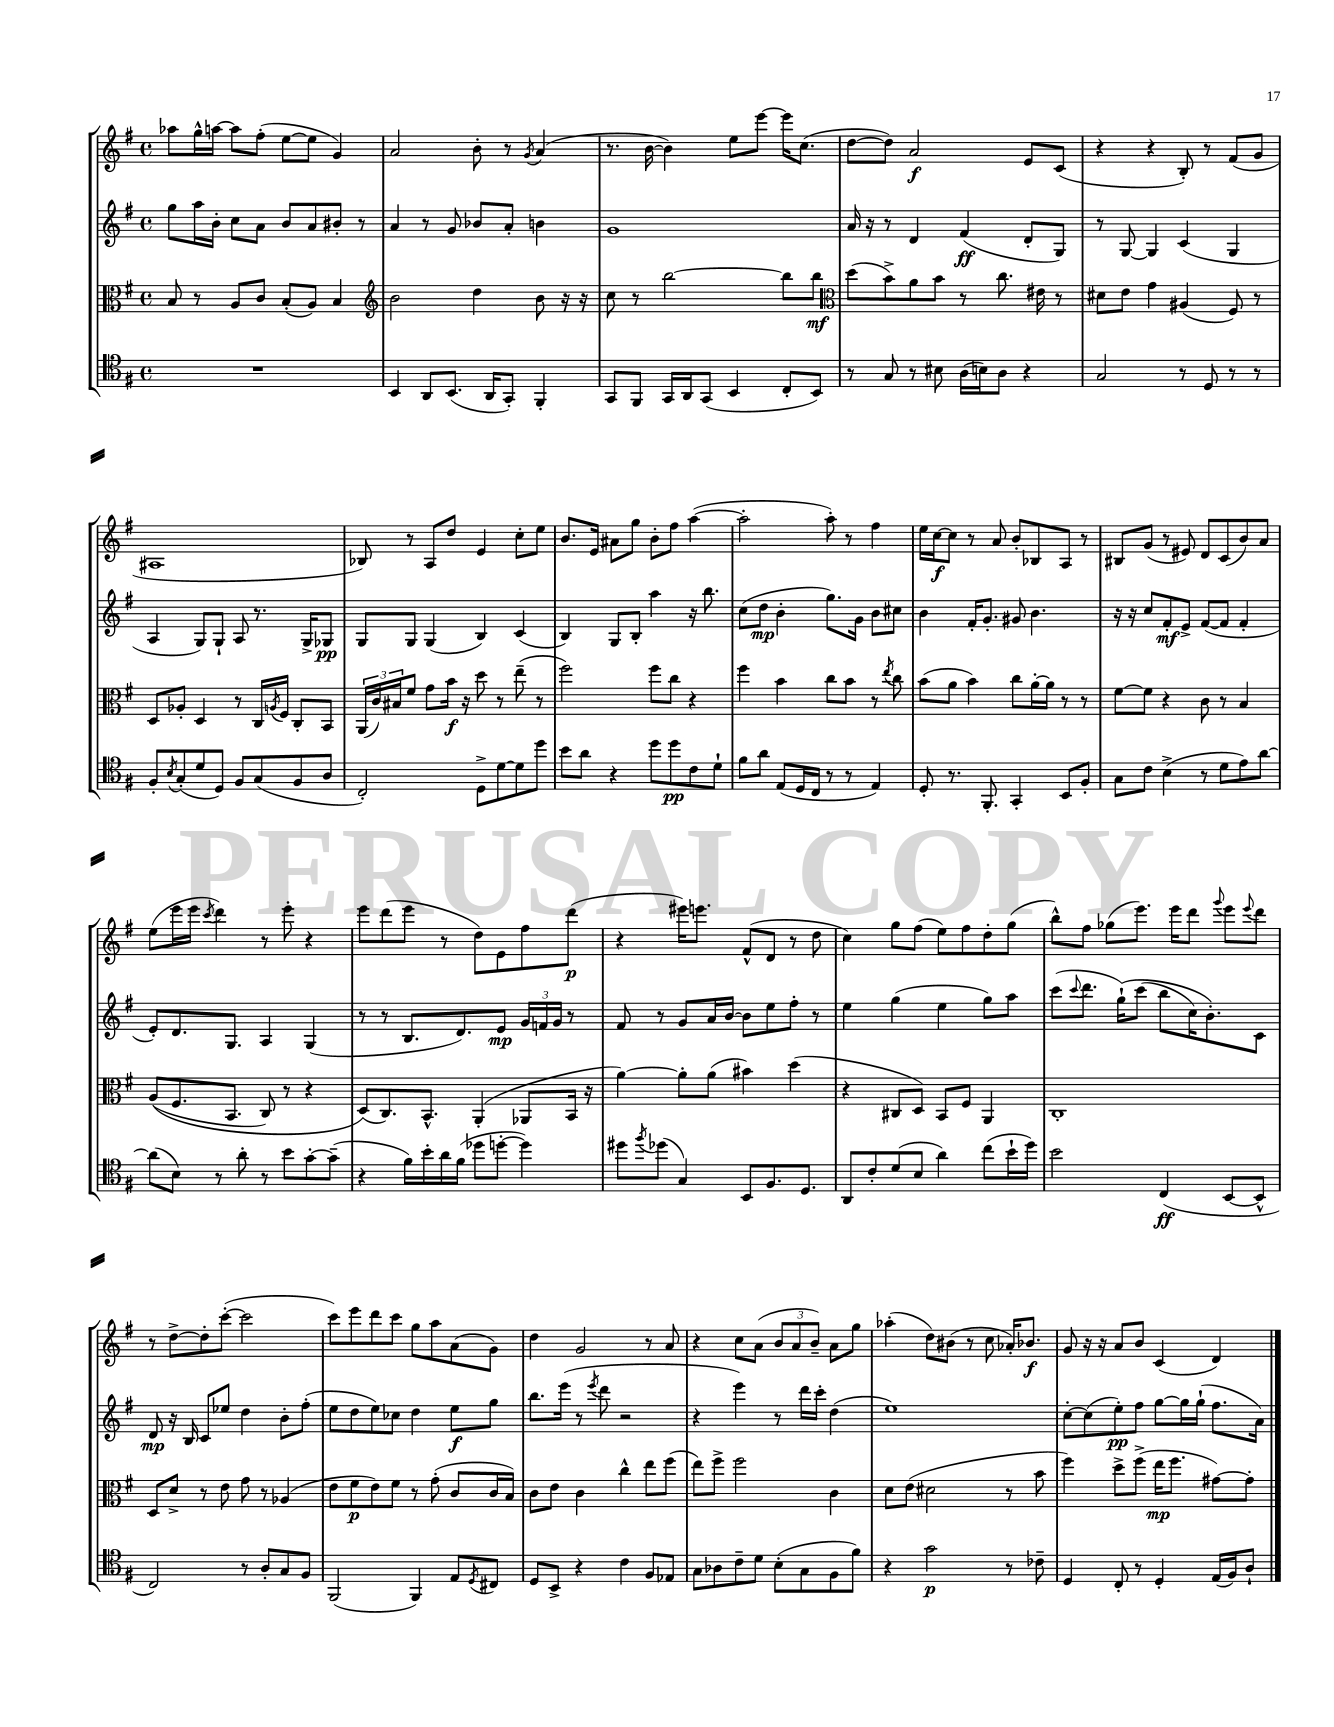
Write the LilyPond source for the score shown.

<<
\new StaffGroup <<
\new Staff = "s0" {
    \clef treble \key g \major \defaultTimeSignature \time 4/4
    aes''8 g''16-^ a''16~ a''8 fis''8-.( e''8~ e''8 g'4) |
    a'2 b'8-. r8 \acciaccatura { g'8 } a'4( |
    r8. b'16~ b'4) e''8 e'''8~ e'''16 c''8.( |
    d''8~ d''8) a'2\f e'8 c'8( |
    r4 r4 b8-.) r8 fis'8( g'8 |
    ais1 |
    bes8) r8 a8 d''8 e'4 c''8-. e''8 |
    b'8. e'16 ais'8 g''8 b'8-. fis''8 a''4~( |
    a''2-. a''8-.) r8 fis''4 |
    e''16 c''16~\f c''8 r8 a'8 b'8-. bes8 a8 r8 |
    bis8 g'8( r8 eis'8) d'8 c'8( b'8) a'8 |
    e''8( e'''16 e'''16 \acciaccatura { c'''8 } d'''4) r8 e'''8-. r4 |
    e'''8 d'''8( e'''8 r8 d''8) e'8 fis''8 d'''8\p( |
    r4 eis'''16) e'''8. fis'8-^( d'8 r8 d''8 |
    c''4) g''8 fis''8( e''8) fis''8 d''8-. g''8( |
    b''8-^) fis''8 ges''8( e'''8.) e'''16 d'''8 \appoggiatura { g'''8 } e'''8 \appoggiatura { e'''8 } d'''8 |
    r8 d''8~-> d''8-. c'''8~-.( c'''2 |
    c'''8) e'''8 d'''8 c'''8 g''8 a''8 a'8( g'8) |
    d''4 g'2 r8 a'8 |
    r4 c''8 a'8( \tuplet 3/2 { b'8 a'8 b'8--) } a'8 g''8 |
    aes''4-.( d''8) bis'8( r8 c''8 aes'16-.) bes'8.\f |
    g'8 r16 r16 a'8 b'8 c'4( d'4) \bar "|." |
}
\new Staff = "s1" {
    \clef treble \key g \major \defaultTimeSignature \time 4/4
    g''8 a''16 b'16-. c''8 a'8 b'8 a'8 bis'8-. r8 |
    a'4 r8 g'8 bes'8 a'8-. b'4 |
    g'1 |
    a'16 r16 r8 d'4 fis'4\ff( d'8-. g8) |
    r8 g8~ g4 c'4( g4 |
    a4 g8) g8-! a8 r8. g16-> ges8\pp |
    g8 g8 g4( b4) c'4( |
    b4) g8 b8-. a''4 r16 b''8. |
    c''8( d''8\mp b'4-. g''8.) g'16 b'8 cis''8 |
    b'4 fis'16-. g'8.-. gis'8 b'4. |
    r16 r16 c''8 fis'8-.\mf e'8-> fis'8~( fis'8 fis'4-. |
    e'8-.) d'8. g8. a4 g4( |
    r8 r8 b8. d'8.) e'8\mp \tuplet 3/2 { g'16 f'16 g'16 } r8 |
    fis'8 r8 g'8 a'16 b'16~ b'8 e''8 fis''8-. r8 |
    e''4 g''4( e''4 g''8) a''8 |
    c'''8( \appoggiatura { c'''8 } d'''8. g''16-!)\( c'''8( b''8 c''16) b'8.-.\) c'8 |
    d'8\mp r16 b16 c'8 ees''8 d''4 b'8-. fis''8-.( |
    e''8 d''8 e''8) ces''8 d''4 e''8\f g''8 |
    b''8. e'''16( r8 \acciaccatura { e'''8 } d'''8 r2 |
    r4 e'''4) r8 d'''16 c'''16-. d''4( |
    e''1) |
    c''8~-. c''8( e''8-.\pp) fis''8 g''8~ g''16 g''16-!( fis''8. a'16) \bar "|." |
}
\new Staff = "s2" {
    \clef alto \key g \major \defaultTimeSignature \time 4/4
    b8 r8 a8 c'8 b8-.( a8) b4 |
    \clef treble b'2 d''4 b'8 r16 r16 |
    c''8 r8 b''2~ b''8 b''8\mf |
    \clef alto d''8( b'8->) a'8 b'8 r8 c''8. eis'16 r8 |
    dis'8 e'8 g'4 ais4( fis8) r8 |
    d8 aes8-. d4 r8 c16 \acciaccatura { a8 } fis16 c8-. b,8 |
    \tuplet 3/2 { a,16( c'16) bis16 } fis'8 g'8 b'16\f r16 d''8 r8 e''8--( r8 |
    fis''2) fis''8 c''8 r4 |
    fis''4 b'4 c''8 b'8 r8 \acciaccatura { e''8 } c''8 |
    b'8( a'8 b'4) c''8 a'16~-. a'16 r8 r8 |
    fis'8~ fis'8 r4 c'8 r8 b4 |
    a8(\( fis8. b,8. c8) r8 r4 |
    d8(\) c8.) b,8.-^ a,4-.( aes,8 b,16 r16 |
    a'4~) a'8-. a'8( bis'4) d''4( |
    r4 cis8 d8) b,8 fis8 a,4 |
    c1-. |
    d8 d'8-> r8 e'8 g'8 r8 aes4( |
    e'8 fis'8\p e'8) fis'8 r8 g'8-.( c'8 c'16 b16) |
    c'8 e'8 c'4 c''4-^ e''8 fis''8( |
    e''8) fis''8-> fis''2 c'4 |
    d'8 e'8( dis'2 r8 b'8 |
    fis''4) d''8-> fis''8->( e''16\mp fis''8. gis'8~) gis'8-. \bar "|." |
}
\new Staff = "s3" {
    \clef tenor \key g \major \defaultTimeSignature \time 4/4
    R1 |
    b,4 a,8 b,8.( a,16 g,8-.) fis,4-. |
    g,8 fis,8 g,16 a,16 g,8( b,4 c8-. b,8) |
    r8 g8 r8 bis8 a16( b16) a8 r4 |
    g2 r8 d8 r8 r8 |
    fis8-. \acciaccatura { b8 } g8-.( d'8 d8) fis8 g8( fis8 a8 |
    c2-.) d8-> d'8~ d'8 d''8 |
    b'8 a'8 r4 d''8 d''8\pp c'8 d'8-! |
    fis'8 a'8 e8( d16 c16 r8 r8 e4) |
    d8-. r8. fis,8.-. g,4-. b,8 fis8-. |
    g8 c'8 b4->( r8 d'8 e'8) a'8~ |
    a'8( b8) r8 a'8-. r8 b'8 g'8~-. g'8--( |
    r4 fis'16) b'16-. a'16 fis'16( des''8 d''8~-. d''4) |
    dis''8 \acciaccatura { fis''8 } des''8( g4) b,8 fis8. d8. |
    a,8 c'8-. d'8( b8 a'4) c''8( b'16-! d''16) |
    b'2 c4\ff( b,8~ b,8-^ |
    c2) r8 a8-. g8 fis8 |
    fis,2( fis,4) e8 \acciaccatura { d8 } cis8 |
    d8 b,8-> r4 c'4 fis8 ees8 |
    g8 aes8 c'8-- d'8 b8-.( g8 fis8 fis'8) |
    r4 g'2\p r8 ces'8-- |
    d4 c8-. r8 d4-. e16( fis16) a8-! \bar "|." |
}
>>
>>
\layout { \context { \Score \remove "Bar_number_engraver" } }
